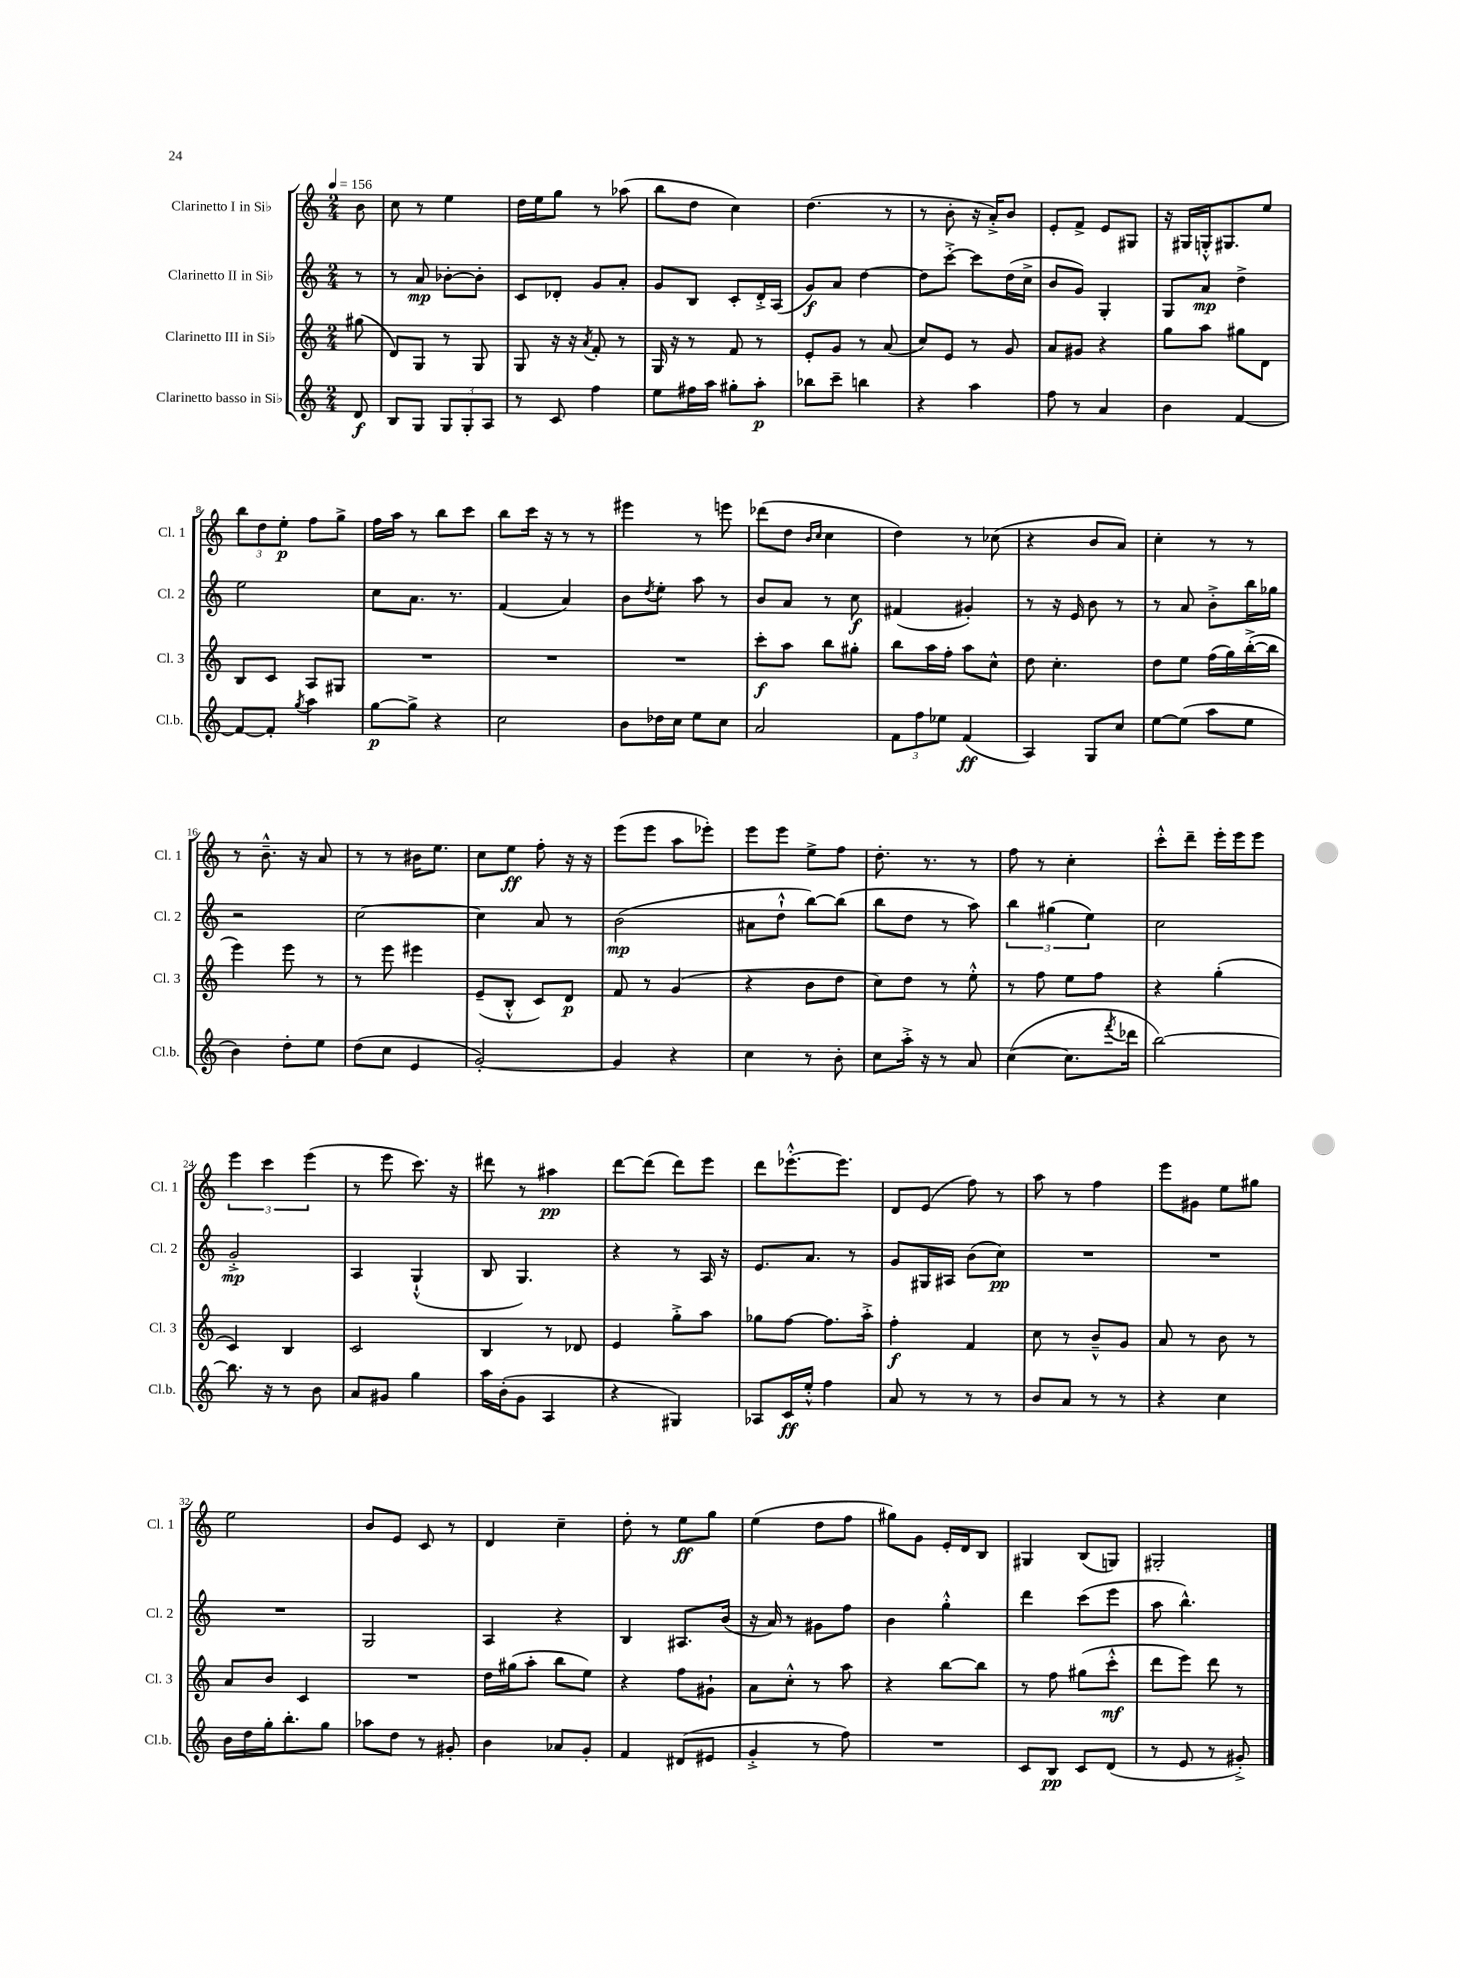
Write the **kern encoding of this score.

**kern	**kern	**kern	**kern
*staff4	*staff3	*staff2	*staff1
*clefG2	*clefG2	*clefG2	*clefG2
*k[]	*k[]	*k[]	*k[]
*M2/4	*M2/4	*M2/4	*M2/4
*MM156	*MM156	*MM156	*MM156
8d/	(8gg#\	8r	8b\
=	=	=	=
8B/L	8d/L)	8r	8cc\
8G/J	8G/J	8a/	8r
12G/L	8r	[8b-'\L	4ee\
12G'/	.	.	.
.	8G/	8b-'\]J	.
12A/J	.	.	.
=	=	=	=
8r	8G/	8c/L	16dd\LL
.	.	.	16ee\J
8c/	16r	8d-'/J	8gg\J
.	16r	.	.
.	8qa/	.	.
4ff\	8f'/	8g/L	8r
.	8r	8a'/J	(8aa-\
=	=	=	=
8ee\L	16G/	8g/L	8bb\L
.	16r	.	.
16ff#\L	8r	8B/J	8dd\J
16aa\JJ	.	.	.
8gg#'\L	8f/	8c'/L	4cc\)
8aa'\J	8r	16d'^/L	.
.	.	(16A/JJ	.
=	=	=	=
8bb-\L	8e'/L	8g/L)	(4.dd\
8ccc~\J	8g/J	8a/J	.
4bb\	8r	[4dd\	.
.	(8a/	.	8r
=	=	=	=
4r	8cc/L)	8dd\]L	8r
.	8e/J	[8ccc'^\J	8b'\
4aa\	8r	8ccc\]L	16r
.	.	.	16a'^/LK)
.	8g/	(16dd\L	8b/J
.	.	16cc^\JJ	.
=	=	=	=
8ff\	8a/L	8b/L	8e'/L
8r	8g#/J	8g/J)	8f^/J
4a/	4r	4G'/	8e/L
.	.	.	8G#/J
=	=	=	=
4b\	8gg\L	8G/L	16r
.	.	.	16G#/LL
.	8aa\J	8a/J	16G'^^/J
.	.	.	8.G#/
[4f/	8gg#\L	4dd^\	.
.	8d\J	.	8ee/J
=	=	=	=
8f/_L	8B/L	2ee\	12bb\L
.	.	.	12dd\
8f'/]J	8c/J	.	.
.	.	.	12ee'\J
8qgg/	.	.	.
4aa\	8A/L	.	8ff\L
.	8G#/J	.	8gg^\J
=	=	=	=
[8gg\L	2r	8cc\L	16ff\LL
.	.	.	16aa\JJ
8gg^\]J	.	8.a\J	8r
4r	.	.	8bb\L
.	.	8.r	.
.	.	.	8ccc\J
=	=	=	=
2cc\	2r	(4f/	8bb\L
.	.	.	16ccc\Jk
.	.	.	16r
.	.	4a/)	8r
.	.	.	8r
=	=	=	=
8b\L	2r	8b\L	4eee#\
.	.	8qdd/	.
16dd-\L	.	8ee'\J	.
16cc\JJ	.	.	.
8ee\L	.	8aa\	8r
8cc\J	.	8r	8eee\
=	=	=	=
2a/	8ccc'\L	8b/L	(8ddd-\L
.	8aa\J	8a/J	8dd\J
.	.	.	16qqb/LL
.	.	.	16qqcc/JJ
.	8bb\L	8r	4cc\
.	8gg#'\J	8cc\	.
=	=	=	=
12f\L	8bb\L	(4f#/	4dd\)
12ff\	.	.	.
.	16aa\L	.	.
12ee-\J	.	.	.
.	16ff'\JJ	.	.
(4f/	8aa\L	4g#'/)	8r
.	8cc^^\J	.	(8cc-\
=	=	=	=
4A/)	8dd\	8r	4r
.	4.cc'\	16r	.
.	.	16e/	.
8G/L	.	8b\	8b/L
8cc/J	.	8r	8a/J)
=	=	=	=
[8ee\L	8dd\L	8r	4cc'\
(8ee\]J	8ee\J	8a/	.
8aa\L	(16ff\LL	8b'^\L	8r
.	16gg\)	.	.
8ee\J	([16bb'^\	16bb\L	8r
.	16bb\]JJ	16gg-\JJ	.
=	=	=	=
4b\)	4eee\)	2r	8r
.	.	.	8.b~^^\
8dd'\L	8eee\	.	.
.	.	.	16r
8ee\J	8r	.	8a/
=	=	=	=
(8dd\L	8r	[2cc\	8r
8cc\J	8eee\	.	8r
4e/	4eee#\	.	16b#\LK
.	.	.	8.ee\J
=	=	=	=
[2g'/)	(8e~/L	4cc\]	8cc\L
.	8B'^^/J	.	8ee\J
.	8c/L)	8a/	8ff'\
.	8d/J	8r	16r
.	.	.	16r
=	=	=	=
4g/]	8f/	(2b\	(8eee\L
.	8r	.	8eee\J
4r	(4g/	.	8aa\L
.	.	.	8eee-'\J)
=	=	=	=
4cc\	4r	8a#\L	8eee\L
.	.	8dd`^^\J	8eee\J
8r	8b\L	[8bb\L)	8ee^\L
8b'\	8dd\J	(8bb\]J	8ff\J
=	=	=	=
8cc\L	8cc\L)	8bb\L	8.dd'\
16aa'^\Jk	8dd\J	8dd\J	.
16r	.	.	8.r
8r	8r	8r	.
8a/	8ee'^^\	8aa\)	8r
=	=	=	=
([4cc\	8r	6bb\	8ff\
.	8ff\	.	8r
.	.	(6gg#\	.
8.cc\]L	8ee\L	.	4cc'\
.	.	6ee\)	.
.	8ff\J	.	.
8qfff/	.	.	.
16ddd-\Jk	.	.	.
=	=	=	=
[2bb\)	4r	2cc\	8ccc'^^\L
.	.	.	8ddd~\J
.	(4gg'\	.	16eee'\LL
.	.	.	16eee\J
.	.	.	8eee\J
=	=	=	=
8.bb\]	4c/)	2g'^/	6eee\
.	.	.	6ccc\
16r	.	.	.
8r	4B/	.	.
.	.	.	(6eee\
8b\	.	.	.
=	=	=	=
8a/L	2c/	4A/	8r
8g#/J	.	.	8eee\
4gg\	.	(4G`^^/	8.ccc\)
.	.	.	16r
=	=	=	=
16aa\LL	4B/	8B/	8ddd#\
(16b'\J	.	.	.
8g\J	.	4.G/)	8r
4A/	8r	.	4aa#\
.	8d-/	.	.
=	=	=	=
4r	4e/	4r	[8ddd\L
.	.	.	(8ddd\]J
4G#/)	8gg'^\L	8r	8ddd\L)
.	8aa\J	16A/	8eee\J
.	.	16r	.
=	=	=	=
8A-/L	8gg-\L	8.e/L	8ddd\L
16c/L	[8ff\J	.	[8.eee-'^^\
16ee'^^/JJ	.	8.a/J	.
4ff\	8.ff\]L	.	.
.	.	.	8.eee-\]J
.	.	8r	.
.	16aa'^\Jk	.	.
=	=	=	=
8a/	4ff'\	8g/L	8d/L
8r	.	16G#/L	(8e/J
.	.	16A#/JJ	.
8r	4f/	(8b\L	8ff\)
8r	.	8cc\J)	8r
=	=	=	=
8b/L	8cc\	2r	8aa\
8a/J	8r	.	8r
8r	8b~^^/L	.	4ff\
8r	8g/J	.	.
=	=	=	=
4r	8a/	2r	8eee\L
.	8r	.	8g#\J
4cc\	8b\	.	8ee\L
.	8r	.	8gg#\J
=	=	=	=
16b\LL	8a/L	2r	2ee\
16dd\	.	.	.
16gg'\J	8b/J	.	.
8.bb'\	.	.	.
.	4c/	.	.
8gg\J	.	.	.
=	=	=	=
8aa-\L	2r	2G/	8b/L
8dd\J	.	.	8e/J
8r	.	.	8c/
8g#'/	.	.	8r
=	=	=	=
4b\	16dd\LL	4A/	4d/
.	(16gg#\J	.	.
.	8aa'\J	.	.
8a-/L	8bb\L	4r	4cc~\
8g'/J	8ee\J)	.	.
=	=	=	=
4f/	4r	4B/	8dd'\
.	.	.	8r
(8d#/L	8ff\L	8.A#/L	8ee\L
8e#/J	8g#`\J	.	8gg\J
.	.	(16b/Jk	.
=	=	=	=
4g'^/	8a\L	16r	(4ee\
.	.	16a/)	.
.	8cc'^^\J	8r	.
8r	8r	8g#\L	8dd\L
8ff\)	8aa\	8ff\J	8ff\J
=	=	=	=
2r	4r	4b\	8gg#\L)
.	.	.	8g\J
.	[8bb\L	4gg'^^\	16e'/LL
.	.	.	16d/J
.	8bb\]J	.	8B/J
=	=	=	=
8c/L	8r	4ddd\	4G#/
8B/J	8ff\	.	.
8c/L	(8gg#\L	(8ccc\L	(8B/L
(8d/J	8ccc'^^\J	8eee\J	8G/J)
=	=	=	=
8r	8ddd\L	8aa\	2G#'/
8e/	8eee\J)	4.bb^^\)	.
8r	8ddd\	.	.
8g#'^/)	8r	.	.
==	==	==	==
*-	*-	*-	*-
